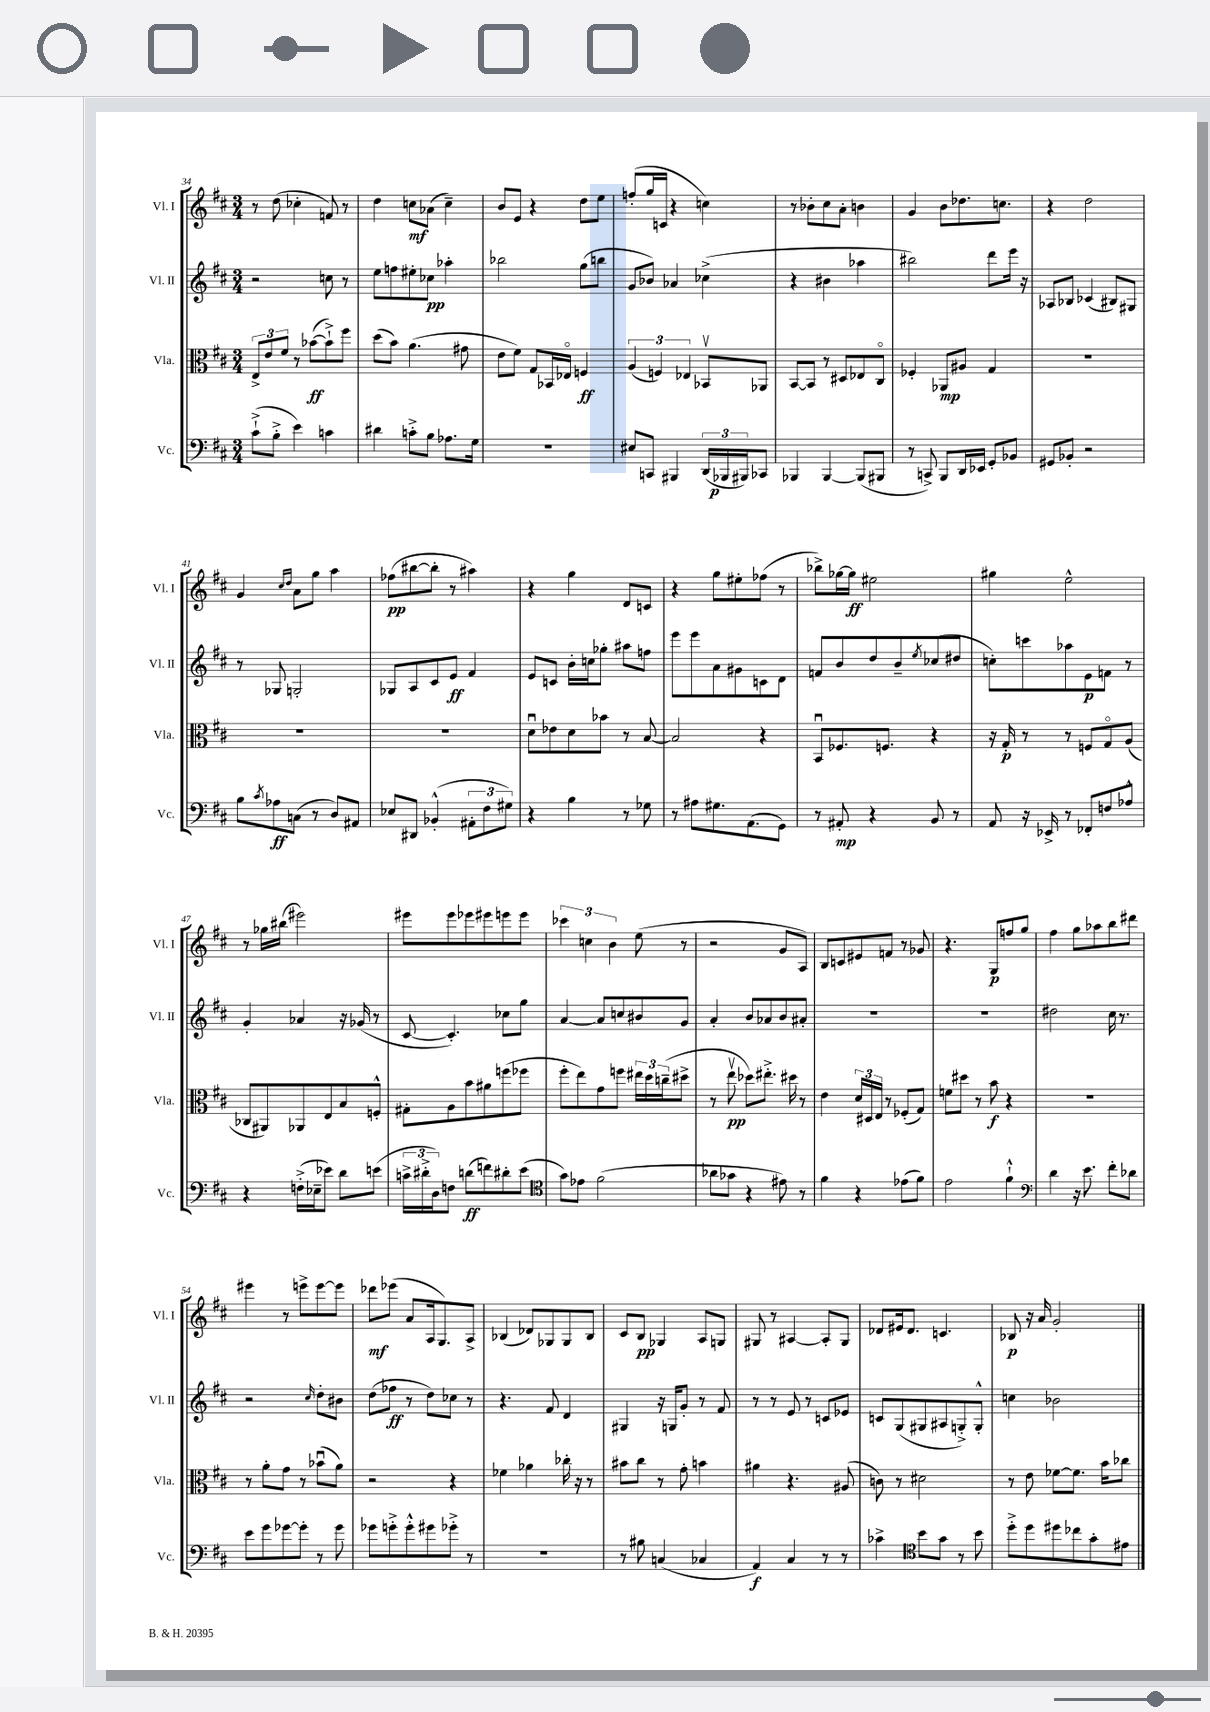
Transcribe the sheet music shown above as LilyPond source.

<<
\new StaffGroup <<
\new Staff = "s0" \with { instrumentName = "Vl. I" shortInstrumentName = "Vl. I" } {
    \clef treble \key d \major \numericTimeSignature \time 3/4
    r8 d''8( ces''4-. f'8) r8 |
    d''4 c''8\mf aes'8( c''4--) |
    b'8 e'8 r4 d''8 e''8 |
    f''8-.( g''16 c'16 r4 c''4) |
    r8 bes'8-. cis''8 a'8-. b'4 |
    g'4 b'8 des''8. c''8. |
    r4 d''2 |
    g'4 \grace { cis''16 d''16 } a'8 g''8 a''4 |
    fes''8\pp( bis''8~ bis''8-. r8 ais''4) |
    r4 g''4 d'8 c'8 |
    r4 g''8 eis''8-. fes''8( r8 |
    bes''8->) ges''16~ ges''16\ff eis''2 |
    gis''4 e''2-^ |
    r8 ges''16 bis''16( eis'''2) |
    eis'''8 eis'''8 ees'''8 eis'''8 e'''8 e'''8 |
    \tuplet 3/2 { ces'''4 c''4 b'4 } e''8( r8 |
    r2 g'8 a8) |
    b8 c'8 eis'8 f'8 r8 ges'8 |
    r4. g8\p f''8 g''8 |
    fis''4 g''8 aes''8 b''8 dis'''8 |
    eis'''4 r8 e'''8-> e'''8~ e'''8 |
    des'''8\mf ees'''8( a'8 a16 g8.) a8-> |
    bes4( des'8) ges8 ges8 bes8 |
    cis'8 b8\pp ges4 a8 g8 |
    gis8 r8 ais4~ ais8-. gis8 |
    des'8 eis'16 des'8. c'4. |
    bes8\p r16 a'16 g'2-. \bar "|." |
}
\new Staff = "s1" \with { instrumentName = "Vl. II" shortInstrumentName = "Vl. II" } {
    \clef treble \key d \major \numericTimeSignature \time 3/4
    r2 c''8 r8 |
    e''8 f''8 eis''8-. ces''8\pp aes''4-. |
    bes''2 g''8( b''8 |
    g'8 bes'8) aes'4 ces''4->( |
    r4 bis'4 aes''4 |
    bis''2) d'''8 e'''16 r16 |
    aes8 bes8 ces'4( bis8) gis8 |
    r8 ges8 g2-. |
    ges8 a8 cis'8 e'8\ff fis'4 |
    e'8 c'8 b'16-. c''16 ges''8-. ais''8 f''8 |
    e'''8 e'''8 a'8 gis'8 c'8 d'8 |
    f'8 b'8 d''8 b'8-- \acciaccatura { e''8 } ces''8( dis''8 |
    c''8-.) c'''8 aes''8 e'8\p f'8 r8 |
    g'4-. aes'4 r16 ges'16( r8 |
    cis'8~ cis'4.-.) ces''8 g''8 |
    a'4~ a'8 c''8 bis'8 g'8 |
    a'4-. b'8 aes'8 b'8 ais'8-. |
    R2. |
    R2. |
    dis''2 cis''16 r8. |
    r2 \grace { cis''16 } d''8-. bis'8 |
    d''8( fes''8\ff r8 d''8) ces''8 r8 |
    r4. fis'8 d'4 |
    gis4 r16 g16 g'8-. r8 fis'8 |
    r8 r8 e'8 r8 c'8 ees'8 |
    c'8 g8( gis8 ais8 g8-.->) g8-.-^ |
    c''4 bes'2 \bar "|." |
}
\new Staff = "s2" \with { instrumentName = "Vla." shortInstrumentName = "Vla." } {
    \clef alto \key d \major \numericTimeSignature \time 3/4
    \tuplet 3/2 { e8-> e'8 fis'8 } r8 bes'8~\ff( bes'8-!->) fis''8 |
    d''8( b'8) a'4.( gis'8 |
    e'8 fis'8) g8 bes,16 ees16\flageolet f4\ff |
    \tuplet 3/2 { a4( f4) ees4 } bes,8\upbow aes,8 |
    b,8~ b,8 r8 dis8 ees8 cis8\flageolet |
    fes4-. aes,8\mp ais8 g4 |
    R2. |
    R2. |
    R2. |
    d'8\downbow ees'8 d'8 bes'8 r8 b8~ |
    b2 r4 |
    b,8\downbow fes8. f8. r4 |
    r16 g16-.\p r8 r8 f8 g8\flageolet a8( |
    ces8 ais,8) aes,8 e8 b8 f8-.-^ |
    gis8-. a8 b'8 ais'8 f''8( fes''8 |
    fis''8-. e''8) g'8 f''8 \tuplet 3/2 { eis''16 d''16 c''16--( } dis''8-> |
    r8 e''8\upbow\pp des''8) eis''8.-.-> dis''16 r8 |
    e'4 \tuplet 3/2 { d'16 dis16 e16 } r8 fes8-.( g8) |
    f'8 dis''8 r8 b'8\f r4 |
    R2. |
    r8 a'8-. g'8 r8 bes'8\downbow( a'8) |
    r2 r4 |
    fes'4 aes'4 ces''16-. r16 r8 |
    bis'8 cis''8 r8 g'8-. b'4 |
    ais'4 r4. ais8( |
    c'8) r8 dis'2 |
    r8 e'8 fes'8~ fes'8. b'16 ces''8 \bar "|." |
}
\new Staff = "s3" \with { instrumentName = "Vc." shortInstrumentName = "Vc." } {
    \clef bass \key d \major \numericTimeSignature \time 3/4
    cis'8-!->( b8-.-> e'4) c'4 |
    dis'4 c'8-.-> b8 aes8. g16 |
    R2. |
    eis8 c,8 bis,,4 \tuplet 3/2 { d,16( bes,,16\p bis,,16) } ces,8 |
    bes,,4 bes,,4~ bes,,8( bis,,8 |
    r8 c,8->) b,,8 d,16 ees,16 g,8-. bes,8 |
    gis,8 bes,8-. r2 |
    b8 \acciaccatura { cis'8 } aes8\ff c8( r8 d8) ais,8 |
    ees8 dis,8 bes,4-.-^( \tuplet 3/2 { ais,8-. fis8 gis8) } |
    r4 b4 r8 ges8 |
    r8 ais8 gis8. a,8.( g,8) |
    r8 ais,8-.\mp r4 b,8 r8 |
    a,8 r16 ees,16-> r8 fes,8-. f8 aes8-^ |
    r4 f16-.->( ees16-- ees'8) d'8 e'8( |
    \tuplet 3/2 { c'16-> dis'16-.-> d16) } f8 d'8\ff( f'8) dis'8-. e'8( |
    \clef tenor g'8) ees'8 fis'2( |
    aes'8 ges'8 r4 eis'8) r8 |
    fis'4 r4 ees'8( fis'8) |
    e'2 fis'4-!-^ |
    \clef bass d'4 r16 e'8. fis'8-. des'8 |
    e'8 g'8 ges'8~ ges'8-. r8 ges'8 |
    ges'8 g'8-.-> g'8-.-^ gis'8 ges'8-.-> r8 |
    R2. |
    r8 bis8 c4( ces4 |
    a,4\f) cis4 r8 r8 |
    ces'4-> \clef tenor b'8 g'8 r8 b'8 |
    d''8-.-> d''8 dis''8 ces''8 g'8-. eis'8 \bar "|." |
}
>>
>>
